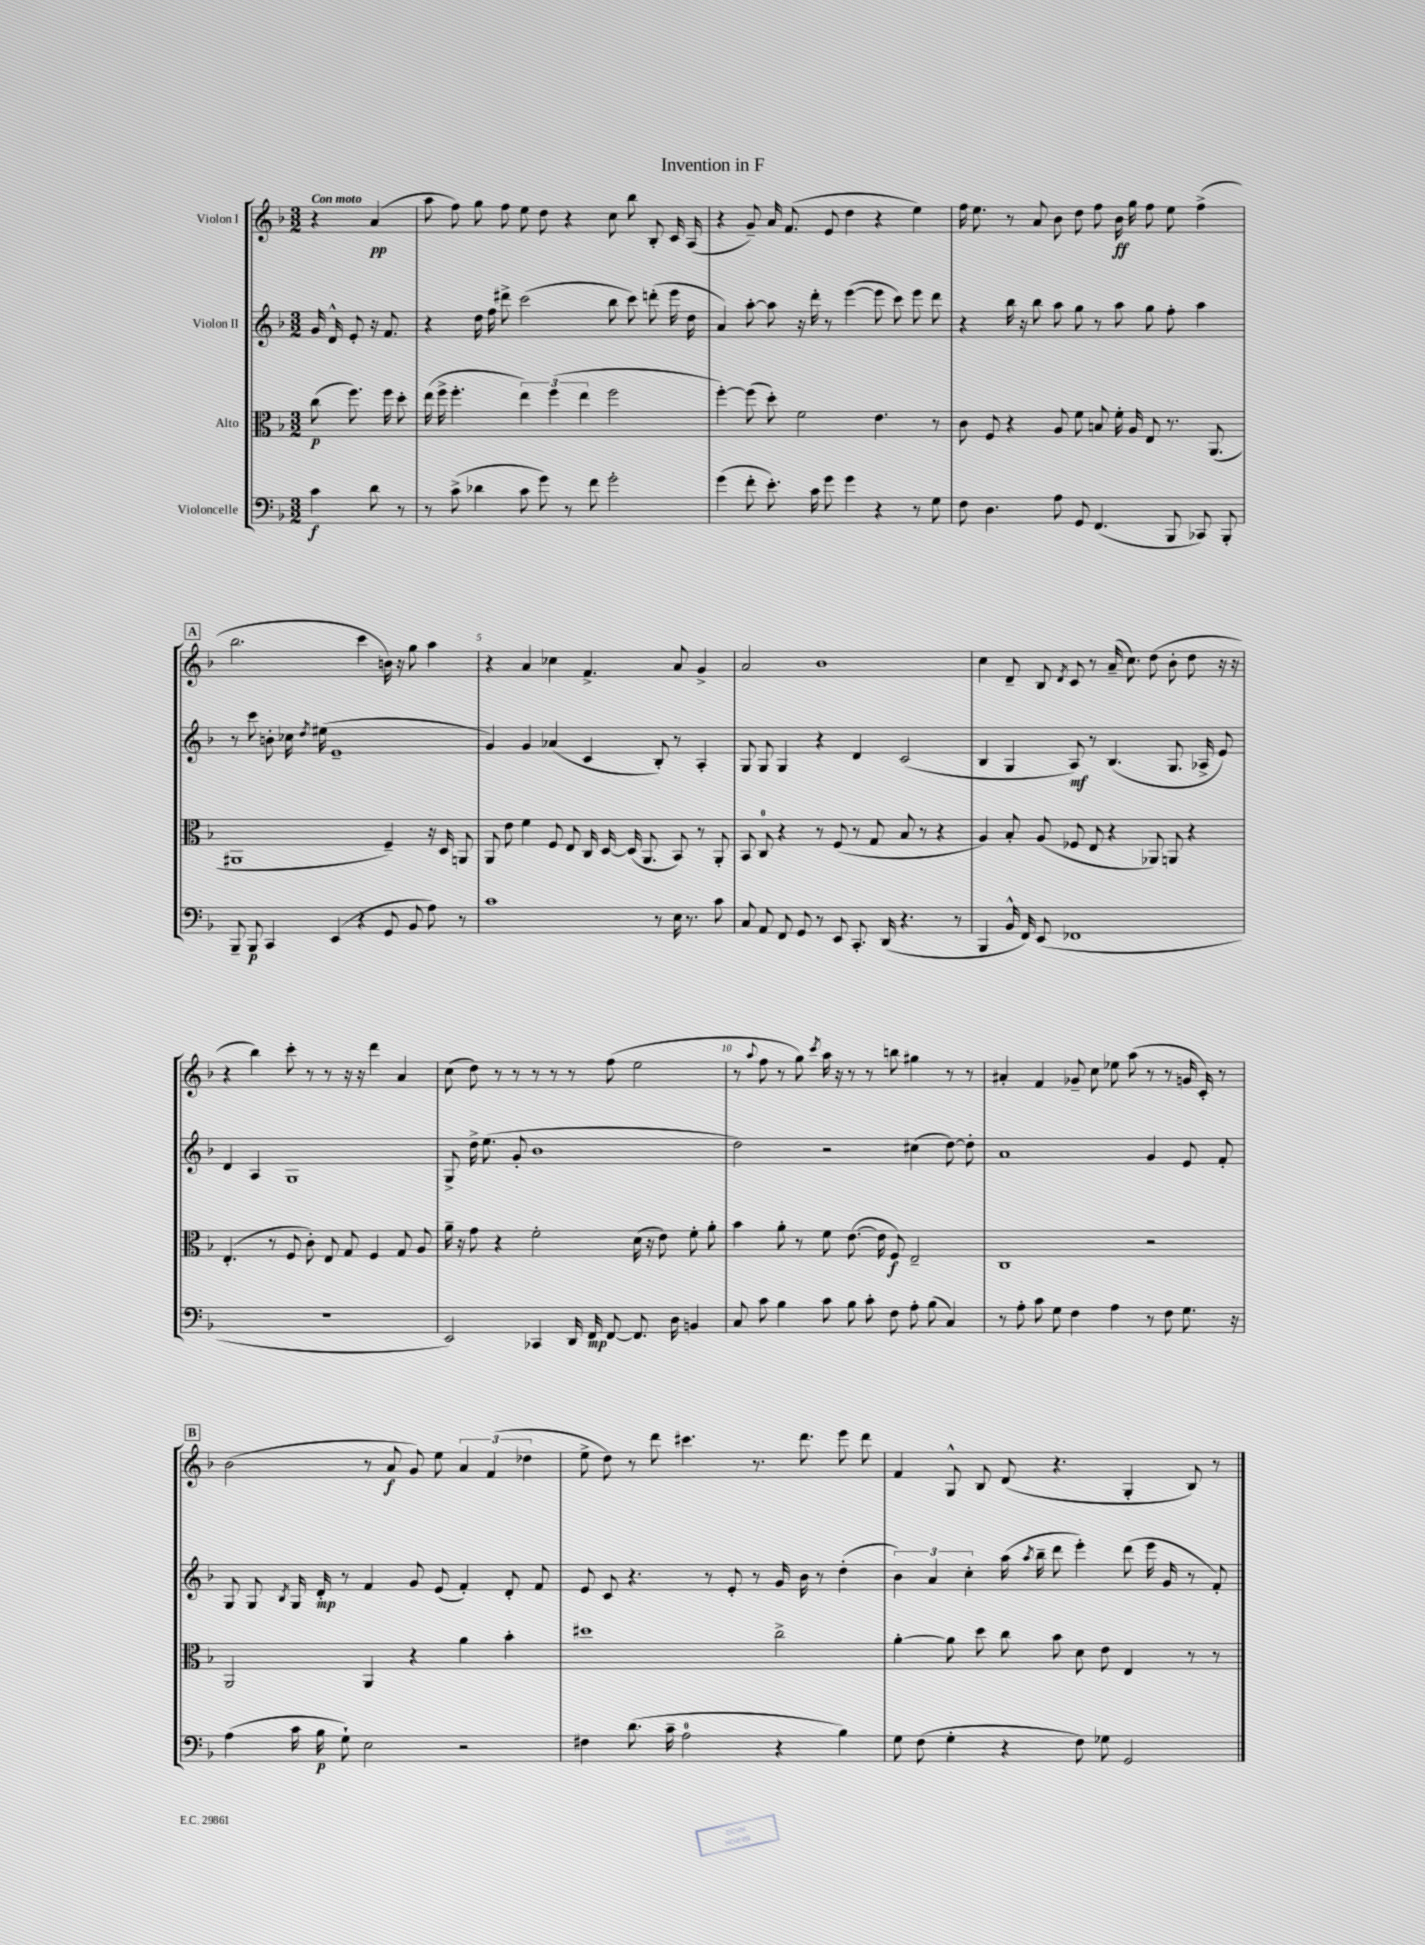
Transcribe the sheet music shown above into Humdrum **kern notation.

**kern	**kern	**kern	**kern
*staff4	*staff3	*staff2	*staff1
*clefF4	*clefC3	*clefG2	*clefG2
*k[b-]	*k[b-]	*k[b-]	*k[b-]
*M3/2	*M3/2	*M3/2	*M3/2
4c\	(8cc\	16g/	4r
.	.	16d^^/	.
.	8.ff\)	8e'/	.
8d\	.	16r	(4a/
.	16ff\	8.f/	.
8r	8dd'\	.	.
=	=	=	=
8r	(16ee\	4r	8aa\
.	16ff^\	.	.
(8c^\	4.ff'\	.	8ff\)
4d-\	.	16dd\	8gg\
.	.	16ff\	.
.	.	8ddd#^\	8ff\
8c\	6ee\)	(2ccc\	8ee\
8g\)	.	.	8dd\
.	(6ff\	.	.
8r	.	.	4r
.	6ee\	.	.
8f\	.	.	.
2g'\	2ff\	8bb-\	8cc\
.	.	8ccc\)	8bb-\
.	.	(8ddd'\	8B-'/
.	.	16eee\	16c/
.	.	16dd\	(16A/
=	=	=	=
(4g\	[4ff'\)	4a/)	4r
8f'\	(8ff\]	[8aa'\	8g~/)
8.e'\)	8dd'\)	8aa\]	16a/
.	.	.	(8.f/
.	2f\	16r	.
16c\	.	16ddd'\	.
8g\	.	8r	8e/
4g\	.	([4eee\	4dd\
4r	4.e\	8eee\]	4r
.	.	8ccc\)	.
8r	.	8eee\	4ee\)
8G\	8r	8ddd\	.
=	=	=	=
8F\	8c\	4r	16ff\
.	.	.	8.ee\
4.D\	8F/	.	.
.	4r	16bb-\	8r
.	.	16r	.
.	.	8bb-\	8a/
8A\	8A/	8aa\	8b-\
8GG/	8f\	8gg\	8dd\
(4.FF/	8B/	8r	8ff\
.	16f'\	8aa\	16b-\
.	16A/	.	16gg\
.	8E/	8gg\	8ff\
8BBB-/	8.r	8ff'\	8ee\
8CC-/)	.	4aa\	(4ff^\
.	(8.AA/	.	.
8BBB-'/	.	.	.
=	=	=	=
8BBB-~/	1AA#	8r	2.bb-\
8BBB-/	.	8ccc\	.
4CC/	.	8b'\	.
.	.	16cc-\	.
.	.	8qdd/	.
.	.	(16ee#\	.
(4EE/	.	1e~	.
4r	.	.	4ccc\
8GG/	4F~/)	.	16b\)
.	.	.	16r
8BB-/	.	.	8gg\
8A\)	16r	.	4aa\
.	16D/	.	.
8r	8AA/	.	.
=	=	=	=
1c	8AA/	4g/)	4r
.	8e\	.	.
.	4f\	4g/	4a/
.	8F/	(4a-/	4cc-\
.	8E/	.	.
.	16C/	4c/	4.f^/
.	[16D/	.	.
.	(16D/]	.	.
.	8.AA/	.	.
8r	.	8B-'/)	.
16E\	8BB-/)	8r	8a/
8.r	.	.	.
.	8r	4A'/	4g^/
8c\	8AA'/	.	.
=	=	=	=
8C/	8BB-/	8G/	2a/
8AA/	8C/	8G/	.
8FF/	4r	4G/	.
8GG/	.	.	.
8r	8r	4r	1b-
8EE/	(8F/	.	.
8.CC'/	8r	4d/	.
.	8G/	.	.
(16DD/	.	.	.
4.r	8B-/	(2c/	.
.	8r	.	.
.	4r	.	.
8r	.	.	.
=	=	=	=
4BBB-/	4A/)	4B-/	4cc\
16BB-^^/	8B-'/	4G/	8d~/
16FF/)	.	.	.
(8EE/	(8A/	.	8B-/
.	.	.	8qd/
1FF-	8F-/	8A/)	8c/
.	8E/	8r	8r
.	4r	(4.B-/	(16a~/
.	.	.	8.cc\)
.	8AA-/)	.	(8dd\
.	8AA/	8.G/	8b-'\
.	4r	.	8dd\
.	.	16A-^/	.
.	.	8e/)	16r
.	.	.	16r
=	=	=	=
1.r	(4.E'/	4d/	4r
.	.	4A/	4bb-\)
.	8r	.	.
.	8F/	1G	8ccc'\
.	8c'\)	.	8r
.	8E/	.	8r
.	8G/	.	16r
.	.	.	16r
.	4F/	.	4ddd\
.	8G/	.	4a/
.	8A/	.	.
=	=	=	=
2EE/)	16a~\	8G^/	(8cc\
.	16r	.	.
.	8g\	16dd^\	8dd\)
.	.	(8.ee\	.
.	4r	.	8r
.	.	8g'/	8r
4CC-/	2f'\	1b-	8r
.	.	.	8r
16DD/	.	.	8r
16FF/	.	.	.
[8FF/	.	.	(8ff\
8.FF/]	(16d\	.	2ee\
.	16r	.	.
.	8e\)	.	.
16D\	.	.	.
4BB/	8f'\	.	.
.	8a'\	.	.
=	=	=	=
8C/	4b-\	2dd\)	8r
.	.	.	8qqaa/
8c\	.	.	8ff\
4B-\	8a'\	.	8r
.	8r	.	8gg\)
.	.	.	8qccc/
8c\	8f\	2r	16aa\
.	.	.	16r
8B-\	([8.e\	.	8r
8c'\	.	.	8r
.	16e\]	.	.
8F\	8F/)	.	8bb\
8A'\	2E~/	(4cc#\	4gg#\
(8B-\	.	.	.
4C/)	.	[8dd\)	8r
.	.	8dd'\]	8r
=	=	=	=
8r	1C	1a	4a#'/
8A'\	.	.	.
8c\	.	.	4f/
8G\	.	.	.
4F\	.	.	8g-~/
.	.	.	8cc\
4A\	.	.	8ee-\
.	.	.	(8aa\
8r	2r	4g/	8r
8F\	.	.	8r
8.G\	.	8e/	16g/
.	.	.	16c'/)
.	.	8f'/	8r
16r	.	.	.
=	=	=	=
(4A\	2AA/	8G/	(2b-\
.	.	8G/	.
.	.	8qB-/	.
16c\	.	16G/	.
16B-\	.	16d'/	.
8G`\)	.	8r	.
2E\	4AA/	4f/	8r
.	.	.	8a/
.	4r	8g/	8g/)
.	.	(8e/	8ee\
2r	4a\	4f'/)	6a/
.	.	.	(6f/
.	4b-'\	8d'/	.
.	.	.	6dd-\
.	.	8f/	.
=	=	=	=
4F#\	1dd#	8e/	8ee^\
.	.	8c/	8dd\)
(8.d\	.	4.r	8r
.	.	.	8ddd\
16c~\	.	.	.
2A\	.	.	4.ccc#\
.	.	8r	.
.	.	8e'/	.
.	.	8r	8.r
4r	2cc^\	16g/	.
.	.	16b-\	8.ddd\
.	.	8r	.
4B-\)	.	(4dd'\	8eee\
.	.	.	8ddd\
=	=	=	=
8G\	[4a'\	6b-\)	4f/
(8F\	.	.	.
.	.	6a/	.
4G'\	8a\]	.	8G^^/
.	.	6cc'\	.
.	8dd\	.	8B-/
4r	8cc\	(16aa\	(8d/
.	.	8qaa/	.
.	.	16bb-~\	.
.	8b-\	8ddd\	4.r
8F\)	8d\	4eee'\)	.
8G-\	8e\	.	.
2GG/	4E/	(8ddd\	4G'/
.	.	16eee\	.
.	.	16g/	.
.	8r	8r	8B-/)
.	8r	8f'/)	8r
==	==	==	==
*-	*-	*-	*-
